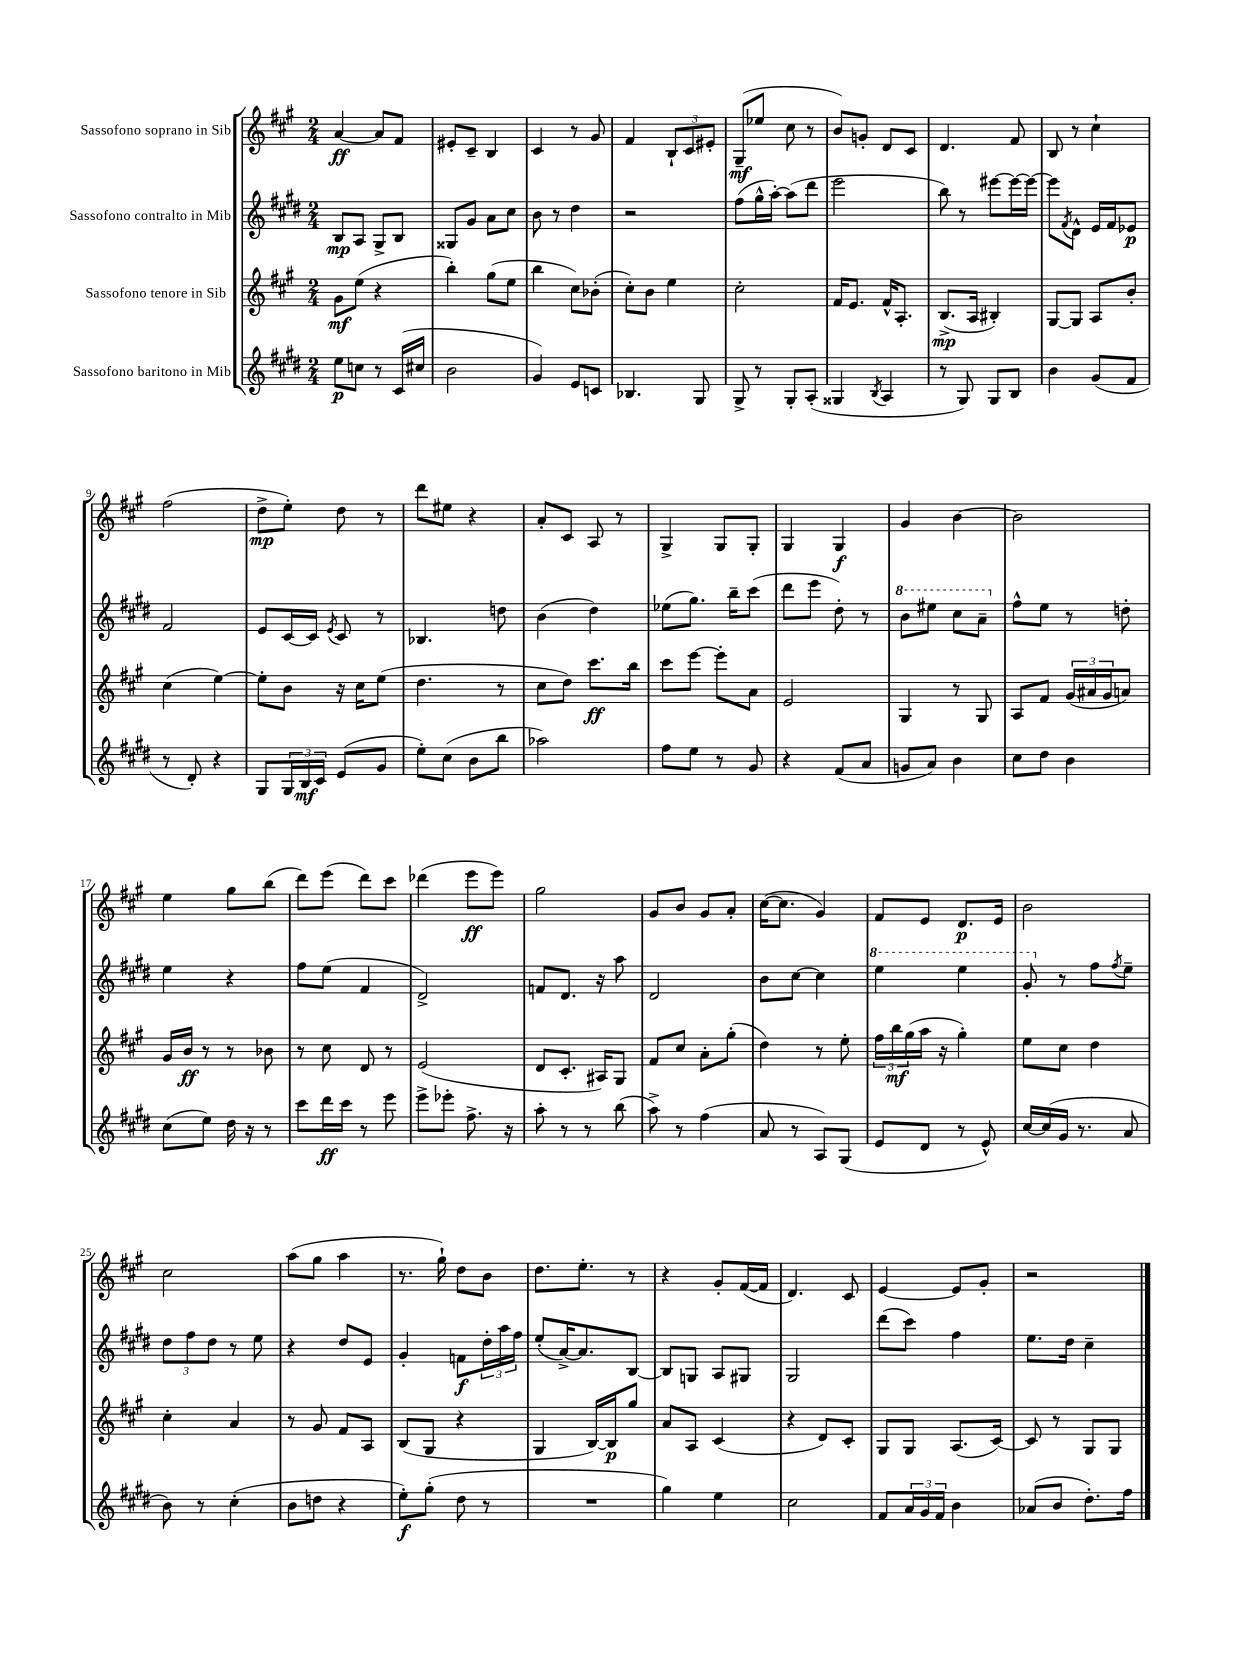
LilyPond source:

<<
\new StaffGroup <<
\new Staff = "s0" \with { instrumentName = "Sassofono soprano in Sib" } {
    \clef treble \key a \major \numericTimeSignature \time 2/4
    a'4~\ff a'8 fis'8 |
    eis'8-. cis'8-- b4 |
    cis'4 r8 gis'8 |
    fis'4 \tuplet 3/2 { b8-! cis'8 eis'8-. } |
    gis8--\mf( ees''8 cis''8 r8 |
    b'8) g'8-. d'8 cis'8 |
    d'4. fis'8 |
    b8 r8 cis''4-! |
    fis''2( |
    d''8->\mp e''8-.) d''8 r8 |
    d'''8 eis''8 r4 |
    a'8-. cis'8 a8 r8 |
    gis4-> gis8 gis8-. |
    gis4 gis4\f |
    gis'4 b'4~ |
    b'2 |
    e''4 gis''8 b''8( |
    d'''8) e'''8( d'''8) cis'''8 |
    des'''4( e'''8\ff e'''8) |
    gis''2 |
    gis'8 b'8 gis'8 a'8-. |
    cis''16~( cis''8. gis'4) |
    fis'8 e'8 d'8.\p e'16 |
    b'2 |
    cis''2 |
    a''8( gis''8 a''4 |
    r8. gis''16-!) d''8 b'8 |
    d''8. e''8.-. r8 |
    r4 gis'8-. fis'16~( fis'16 |
    d'4.) cis'8 |
    e'4~ e'8 gis'8-. |
    r2 \bar "|." |
}
\new Staff = "s1" \with { instrumentName = "Sassofono contralto in Mib" } {
    \clef treble \key e \major \numericTimeSignature \time 2/4
    b8\mp a8 gis8-> b8 |
    gisis8 gis'8 a'8 cis''8 |
    b'8 r8 dis''4 |
    r2 |
    fis''8( gis''16-^ a''16~-.) a''8( dis'''8 |
    e'''2 |
    b''8) r8 eis'''8~ eis'''16~ eis'''16~ |
    eis'''8 \acciaccatura { fis'8 } dis'8-^ e'16 fis'16 ees'8\p |
    fis'2 |
    e'8 cis'16~ cis'16 \acciaccatura { e'8 } cis'8 r8 |
    bes4. d''8 |
    b'4( dis''4) |
    ees''8( gis''8.) b''16-- cis'''8( |
    dis'''8 e'''8 dis''8-.) r8 |
    \ottava #1 b''8 eis'''8 cis'''8 a''8-- \ottava #0 |
    fis''8-^ e''8 r8 d''8-. |
    e''4 r4 |
    fis''8 e''8( fis'4 |
    dis'2->) |
    f'8 dis'8. r16 a''8 |
    dis'2 |
    b'8 cis''8~ cis''4 |
    \ottava #1 e'''4 e'''4 |
    gis''8-. \ottava #0 r8 fis''8 \acciaccatura { fis''8 } e''8-- |
    \tuplet 3/2 { dis''8 fis''8 dis''8 } r8 e''8 |
    r4 dis''8 e'8 |
    gis'4-. f'8\f \tuplet 3/2 { dis''16-. a''16 fis''16 } |
    e''8-.( a'16~->) a'8. b8~ |
    b8 g8 a8 gis8 |
    gis2 |
    dis'''8( cis'''8) fis''4 |
    e''8. dis''16 cis''4-- \bar "|." |
}
\new Staff = "s2" \with { instrumentName = "Sassofono tenore in Sib" } {
    \clef treble \key a \major \numericTimeSignature \time 2/4
    gis'8\mf e''8( r4 |
    b''4-.) gis''8( e''8 |
    b''4 cis''8) bes'8-.( |
    cis''8-.) b'8 e''4 |
    cis''2-. |
    fis'16 e'8. fis'16-^ a8.-. |
    b8.->\mp( a16 bis4-.) |
    gis8~ gis8 a8 b'8-. |
    cis''4( e''4~) |
    e''8-. b'8 r16 cis''16 e''8( |
    d''4. r8 |
    cis''8 d''8) cis'''8.\ff b''16 |
    cis'''8 e'''8~ e'''8-. a'8 |
    e'2 |
    gis4 r8 gis8 |
    a8 fis'8 \tuplet 3/2 { gis'16( ais'16 gis'16 } a'8) |
    gis'16 b'16\ff r8 r8 bes'8 |
    r8 cis''8 d'8 r8 |
    e'2( |
    d'8 cis'8.-. ais16) gis8 |
    fis'8 cis''8 a'8-. gis''8-.( |
    d''4) r8 e''8-. |
    \tuplet 3/2 { fis''16 b''16\mf gis''16( } a''16 r16 gis''4-.) |
    e''8 cis''8 d''4 |
    cis''4-. a'4 |
    r8 gis'8 fis'8 a8 |
    b8( gis8 r4 |
    gis4 b16~) b16\p gis''8 |
    a'8 a8 cis'4( |
    r4 d'8) cis'8-. |
    gis8 gis8 a8.( cis'16~) |
    cis'8 r8 gis8 gis8 \bar "|." |
}
\new Staff = "s3" \with { instrumentName = "Sassofono baritono in Mib" } {
    \clef treble \key e \major \numericTimeSignature \time 2/4
    e''8\p c''8 r8 cis'16( cis''16 |
    b'2 |
    gis'4) e'8 c'8 |
    bes4. gis8 |
    gis8-> r8 gis8-. a8-.( |
    gisis4 \acciaccatura { b8 } a4 |
    r8 gis8) gis8 b8 |
    b'4 gis'8( fis'8 |
    r8 dis'8-.) r4 |
    gis8 \tuplet 3/2 { gis16 b16\mf cis'16 } e'8( gis'8 |
    e''8-.) cis''8( b'8 b''8 |
    aes''2) |
    fis''8 e''8 r8 gis'8 |
    r4 fis'8( a'8 |
    g'8 a'8) b'4 |
    cis''8 dis''8 b'4 |
    cis''8( e''8) dis''16 r16 r8 |
    cis'''8 dis'''16\ff cis'''16 r8 e'''8 |
    e'''8-> ees'''8-. fis''8.-> r16 |
    a''8-. r8 r8 b''8( |
    a''8->) r8 fis''4( |
    a'8 r8 a8) gis8( |
    e'8 dis'8 r8 e'8-^) |
    cis''16~ cis''16( gis'16 r8. a'8 |
    b'8) r8 cis''4-.( |
    b'8 d''8 r4 |
    e''8-.\f) gis''8-.( dis''8 r8 |
    R2 |
    gis''4) e''4 |
    cis''2 |
    fis'8 \tuplet 3/2 { a'16 gis'16 fis'16 } b'4 |
    aes'8( b'8 dis''8.-.) fis''16 \bar "|." |
}
>>
>>
